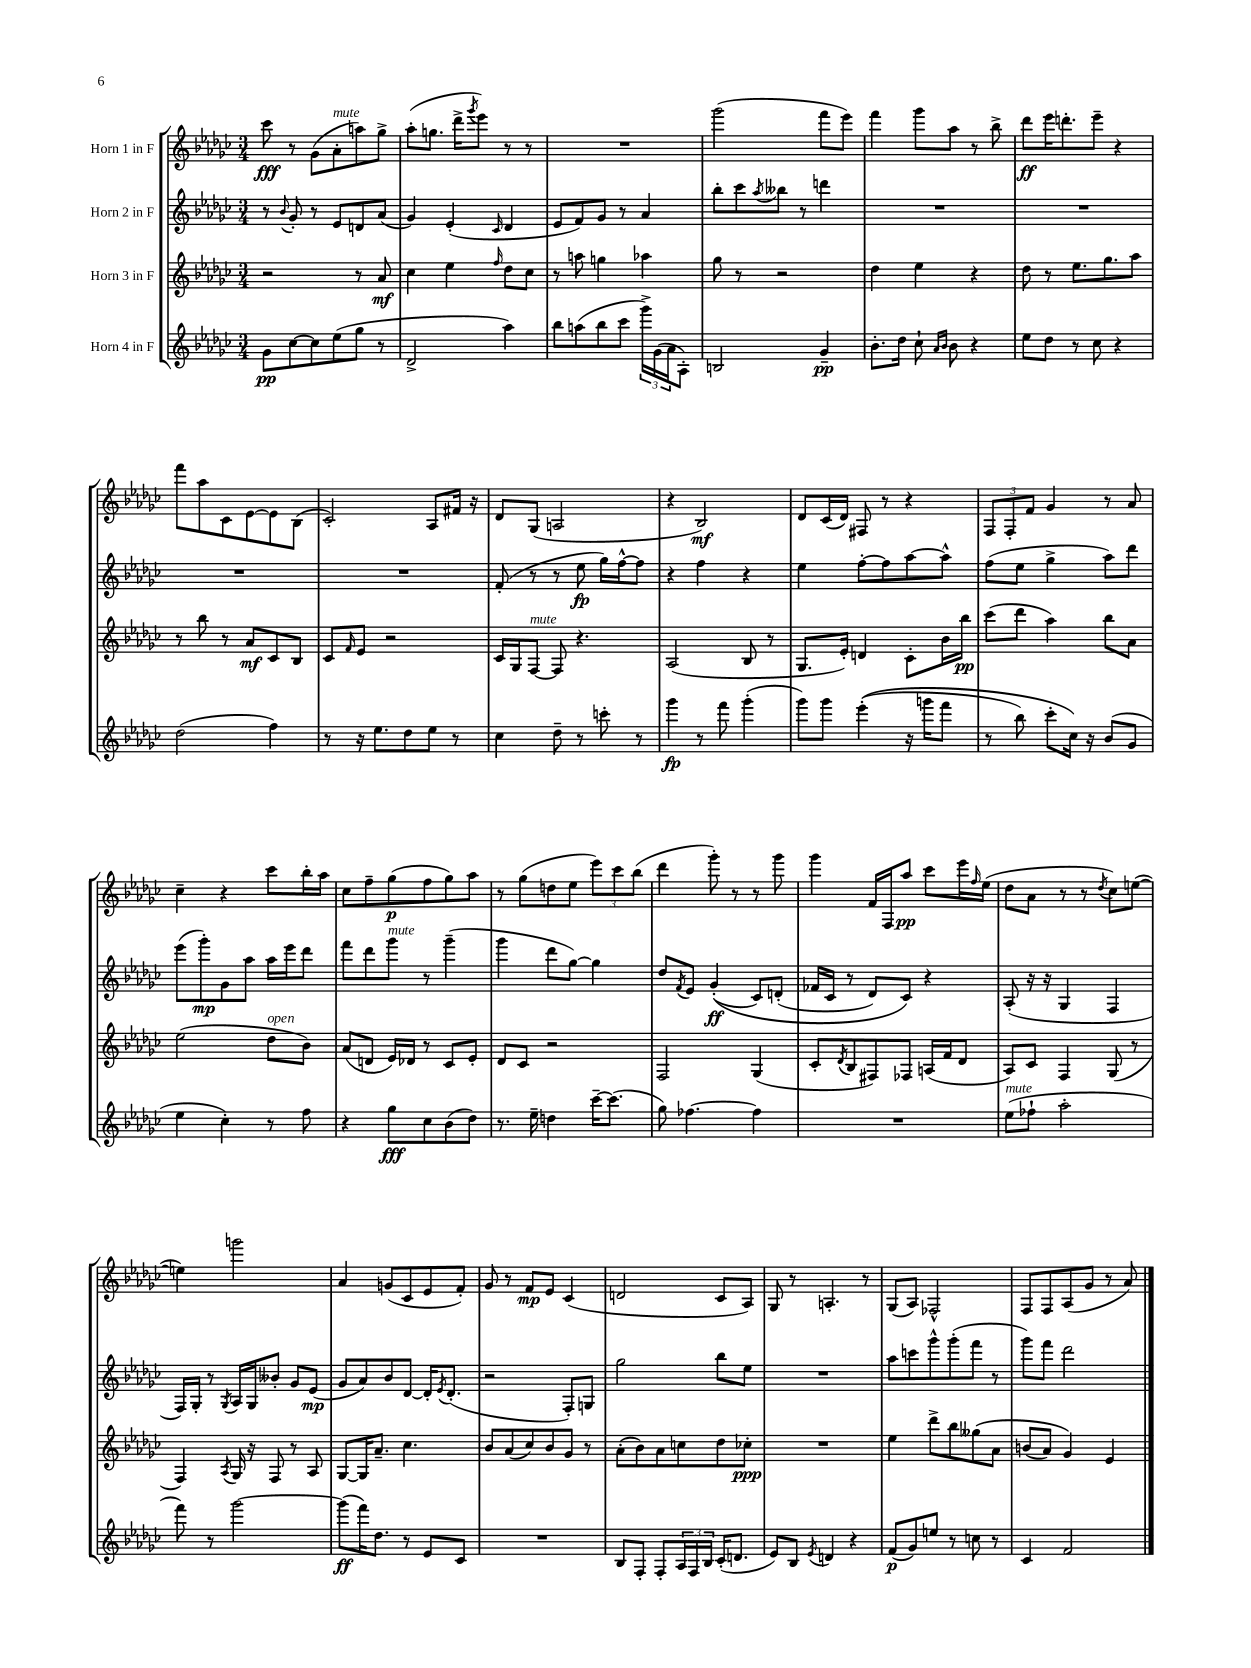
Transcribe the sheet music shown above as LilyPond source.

<<
\new StaffGroup <<
\new Staff = "s0" \with { instrumentName = "Horn 1 in F" } {
    \clef treble \key ges \major \numericTimeSignature \time 3/4
    ces'''8\fff r8 ges'8( aes'8-.^\markup { \italic "mute" } a''8) ges''8-> |
    aes''8-.( g''8. des'''16-> \acciaccatura { ges'''8 } ees'''8) r8 r8 |
    R2. |
    ges'''2( f'''8 ees'''8) |
    f'''4 ges'''8 aes''8 r8 bes''8-> |
    des'''8\ff ees'''16 d'''8.-. ees'''8-- r4 |
    f'''8 aes''8 ces'8 ees'8~ ees'8 bes8( |
    ces'2-.) aes8 fis'16 r16 |
    des'8 ges8( a2 |
    r4 bes2\mf) |
    des'8 ces'16( des'16) fis8 r8 r4 |
    \tuplet 3/2 { f8 f8-. f'8 } ges'4 r8 aes'8 |
    ces''4-- r4 ces'''8 bes''16-. aes''16 |
    ces''8 f''8-- ges''8\p( f''8 ges''8) aes''8 |
    r8 ges''8( d''8 ees''8 \tuplet 3/2 { ees'''8) ces'''8 bes''8( } |
    des'''4 ges'''8-.) r8 r8 ges'''8 |
    ges'''4 f'16 f16 aes''8\pp ces'''8 ees'''16 \grace { f''16 } ees''16( |
    des''8 aes'8 r8 r8 \acciaccatura { des''8 } ces''8) e''8~( |
    e''4) g'''2 |
    aes'4 g'8( ces'8 ees'8 f'8-.) |
    ges'8 r8 f'8\mp ees'8 ces'4( |
    d'2 ces'8 aes8) |
    ges8 r8 a4.-. r8 |
    ges8( aes8) fes2-^ |
    f8 f8 aes8( ges'8 r8 aes'8) \bar "|." |
}
\new Staff = "s1" \with { instrumentName = "Horn 2 in F" } {
    \clef treble \key ges \major \numericTimeSignature \time 3/4
    r8 \appoggiatura { bes'8 } ges'8-. r8 ees'8 d'8 aes'8( |
    ges'4) ees'4-.( \grace { ces'16 } des'4 |
    ees'8 f'8) ges'8 r8 aes'4 |
    bes''8-. ces'''8 \acciaccatura { aes''8 } beses''8 r8 d'''4 |
    R2. |
    R2. |
    R2. |
    R2. |
    f'8-.( r8 r8 ees''8\fp ges''16) f''16~-^ f''8 |
    r4 f''4 r4 |
    ees''4 f''8~-. f''8 aes''8~ aes''8-^ |
    f''8( ees''8 ges''4-> aes''8) des'''8 |
    ees'''8( ges'''8-.\mp) ges'8 aes''8 aes''16 ees'''16 des'''8 |
    f'''8 des'''8 ges'''8^\markup { \italic "mute" } r8 ges'''4--( |
    ges'''4 des'''8 ges''8~) ges''4 |
    des''8 \acciaccatura { f'8 } ees'8 ges'4-.\ff(\( ces'8) d'8-.( |
    fes'16 ces'16 r8 des'8) ces'8\) r4 |
    aes8-.( r16 r16 ges4 f4 |
    f16) ges16-. r8 \acciaccatura { ges8 } aes16 ges16 beses'8-. ges'8 ees'8\mp( |
    ges'8 aes'8) bes'8 des'8~ des'16-. \acciaccatura { ees'8 } des'8.-.( |
    r2 f8-.) g8 |
    ges''2 bes''8 ees''8 |
    R2. |
    aes''8 c'''8 ges'''8-^ ges'''8-.( f'''8 r8 |
    ges'''8) f'''8 des'''2 \bar "|." |
}
\new Staff = "s2" \with { instrumentName = "Horn 3 in F" } {
    \clef treble \key ges \major \numericTimeSignature \time 3/4
    r2 r8 aes'8\mf |
    ces''4 ees''4 \grace { f''16 } des''8 ces''8 |
    r8 a''8 g''4 aes''4 |
    ges''8 r8 r2 |
    des''4 ees''4 r4 |
    des''8 r8 ees''8. ges''8. aes''8 |
    r8 bes''8 r8 aes'8\mf ces'8 bes8 |
    ces'8 \grace { f'16 } ees'8 r2 |
    ces'16 ges16 f8~^\markup { \italic "mute" } f8 r4. |
    aes2( bes8 r8 |
    ges8. ees'16-.) d'4 ces'8-. bes'16 bes''16\pp |
    ces'''8( des'''8 aes''4) bes''8 aes'8 |
    ees''2( des''8^\markup { \italic "open" } bes'8) |
    aes'8( d'8 ees'16) des'16 r8 ces'8 ees'8-. |
    des'8 ces'8 r2 |
    f2 ges4( |
    ces'8-. \acciaccatura { des'8 } bes8 fis8) fes8 a16( f'16 des'8 |
    aes8) ces'8 f4 ges8( r8 |
    f4) \acciaccatura { aes8 } ges16 r16 f8 r8 aes8 |
    ges8~ ges16 aes'8.-- ces''4. |
    bes'8 aes'8( ces''8) bes'8 ges'8 r8 |
    aes'8-.( bes'8) aes'8 c''8 des''8 ces''8-.\ppp |
    R2. |
    ees''4 des'''8-> bes''8 geses''8\( aes'8 |
    b'8( aes'8) ges'4\) ees'4 \bar "|." |
}
\new Staff = "s3" \with { instrumentName = "Horn 4 in F" } {
    \clef treble \key ges \major \numericTimeSignature \time 3/4
    ges'8\pp ces''8~ ces''8 ees''8( ges''8 r8 |
    des'2-> aes''4) |
    bes''8 a''8( bes''8 ces'''8 \tuplet 3/2 { ges'''16->) ges'16( aes'16 } aes8-.) |
    b2 ges'4--\pp |
    bes'8.-. des''16 ces''8-! \grace { aes'16 bes'16 } bes'8 r4 |
    ees''8 des''8 r8 ces''8 r4 |
    des''2( f''4) |
    r8 r16 ees''8. des''8 ees''8 r8 |
    ces''4 des''8-- r8 c'''8-. r8 |
    ges'''4\fp r8 f'''8 ges'''4-.( |
    ges'''8) ges'''8 ees'''4-.(\( r16 g'''16 f'''8 |
    r8 bes''8) ces'''8-. ces''16\) r16 bes'8( ges'8 |
    ees''4 ces''4-.) r8 f''8 |
    r4 ges''8\fff ces''8 bes'8( des''8) |
    r8. ees''16-- d''4 ces'''16~-- ces'''8.( |
    ges''8) fes''4.~ fes''4 |
    R2. |
    ees''8^\markup { \italic "mute" }( fes''8-! aes''2-. |
    f'''8) r8 ges'''2~ |
    ges'''8\ff( f'''16) des''8. r8 ees'8 ces'8 |
    R2. |
    bes8 f8-. f8-. \tuplet 3/2 { aes16 f16 bes16 } ces'16-.( d'8. |
    ees'8) bes8 \acciaccatura { ees'8 } d'4 r4 |
    f'8\p( ges'8) e''8 r8 c''8 r8 |
    ces'4 f'2 \bar "|." |
}
>>
>>
\layout { \context { \Score \remove "Bar_number_engraver" } }
